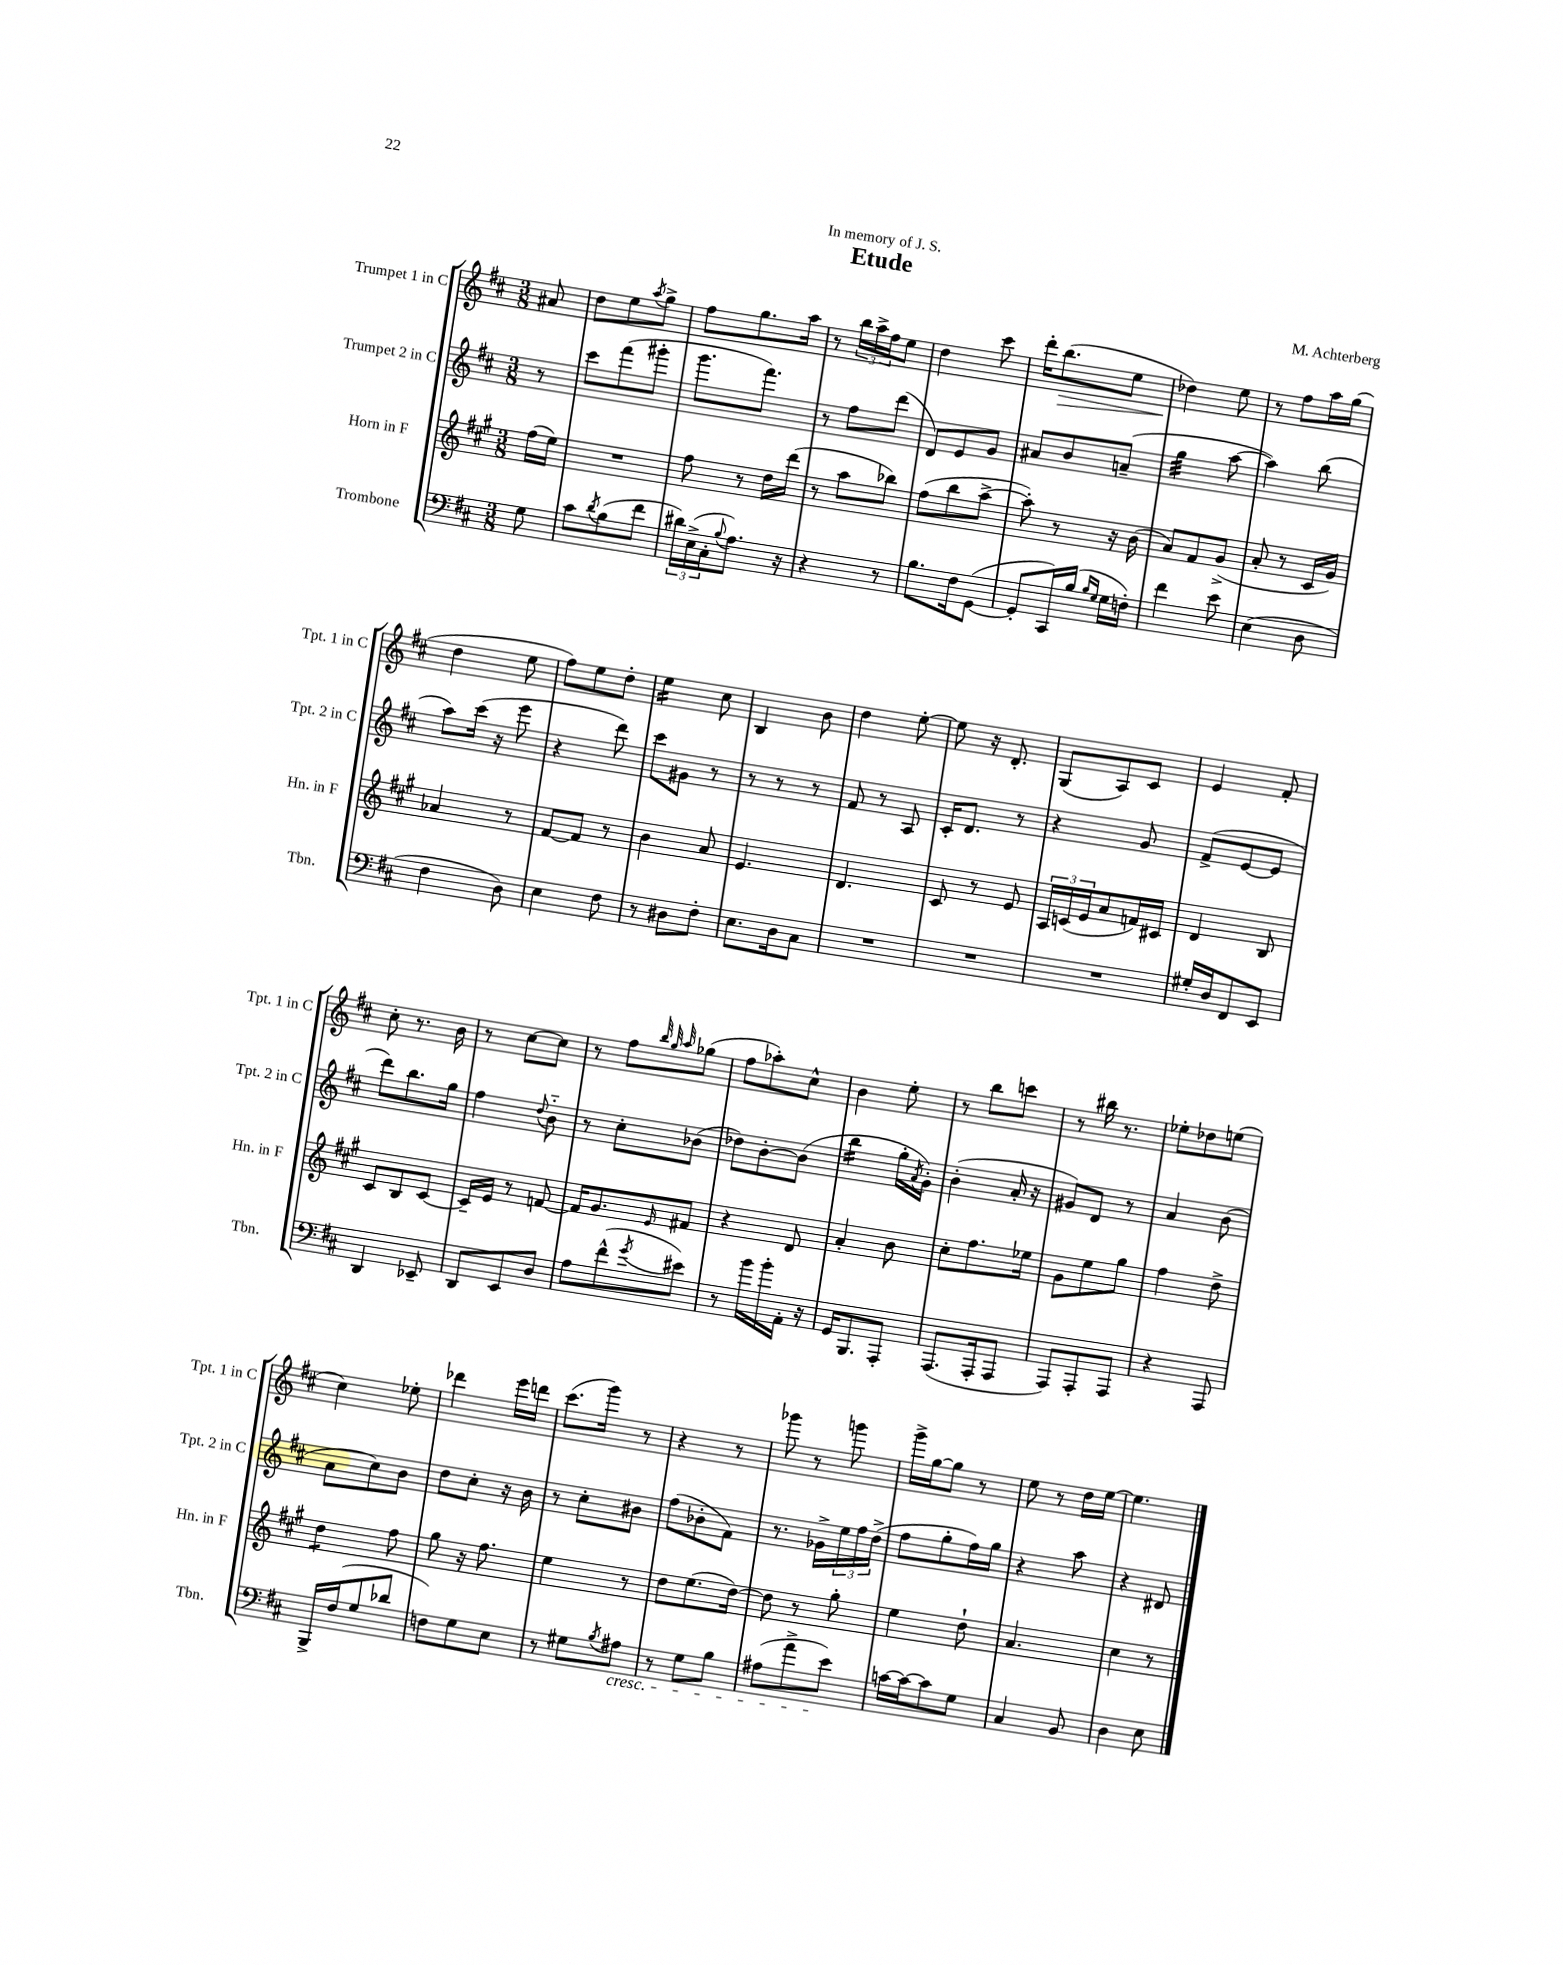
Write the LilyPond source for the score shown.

\header { title = "Etude" composer = "M. Achterberg" dedication = "In memory of J. S." }
<<
\new StaffGroup <<
\new Staff = "s0" \with { instrumentName = "Trumpet 1 in C" shortInstrumentName = "Tpt. 1 in C" } {
    \clef treble \key d \major \numericTimeSignature \time 3/8 \partial 8
    ais'8 |
    d''8 e''8 \acciaccatura { a''8 } g''8-> |
    fis''8 g''8. a''16 |
    r8 \tuplet 3/2 { b''16 a''16-> fis''16 } e''8 |
    d''4 cis'''8 |
    d'''16-. b''8.\>( e''8 |
    des''4\!) e''8 |
    r8 fis''8 a''16 g''16( |
    d''4 e''8 |
    fis''8) e''8 d''8-. |
    e''4:16 cis''8 |
    b4 b'8 |
    d''4 e''8~-. |
    e''8 r16 d'8.-. |
    g8( a8) cis'8 |
    e'4 fis'8-. |
    cis''8-. r8. b'16 |
    r8 cis''8~ cis''8 |
    r8 fis''8 \grace { b''32 g''32 a''32 } ges''8( |
    fis''8 aes''8-.) cis''8-^ |
    b'4 e''8-. |
    r8 b''8 c'''8 |
    r8 bis''16 r8. |
    ees''8-. des''8 e''8( |
    cis''4) ees''8-. |
    des'''4 e'''16 d'''16 |
    cis'''8.( g'''16) r8 |
    r4 r8 |
    ges'''8 r8 g'''8 |
    g'''16-> g''16~ g''8 r8 |
    e''8 r8 d''16 e''16~ |
    e''4. \bar "|." |
}
\new Staff = "s1" \with { instrumentName = "Trumpet 2 in C" shortInstrumentName = "Tpt. 2 in C" } {
    \clef treble \key d \major \numericTimeSignature \time 3/8 \partial 8
    r8 |
    cis'''8 fis'''8( gis'''8-. |
    g'''8. fis'''8.) |
    r8 fis''8 d'''8( |
    d'8) e'8 g'8 |
    ais'8 b'8 a'8--( |
    g''4:32 a''8~ |
    a''4) b''8( |
    a''8) cis'''16( r16 e'''8 |
    r4 d'''8) |
    cis'''8 gis'8 r8 |
    r8 r8 r8 |
    fis'8 r8 a8 |
    cis'16-. d'8. r8 |
    r4 g'8 |
    fis'8->( e'8~ e'8 |
    d'''8) b''8. g''16 |
    fis''4 \appoggiatura { d''8 } b'8-_ |
    r8 cis''8-. bes'8( |
    des''8) b'8~-. b'8( |
    b''4:16 g''16-. \acciaccatura { a'8 } g'16-.) |
    b'4-.( a'16-. r16 |
    gis'8) d'8 r8 |
    a'4 b'8( |
    a'8 cis''8) b'8 |
    d''8 cis''8-. r16 b'16 |
    r8 cis''8-. bis'8 |
    fis''8( bes'8-. fis'8) |
    r8. ges'16-> \tuplet 3/2 { e''16 fis''16 d''16->( } |
    fis''8 g''8-. fis''16) g''16 |
    r4 a''8 |
    r4 dis'8 \bar "|." |
}
\new Staff = "s2" \with { instrumentName = "Horn in F" shortInstrumentName = "Hn. in F" } {
    \clef treble \key a \major \numericTimeSignature \time 3/8 \partial 8
    fis''16( e''16) |
    R4. |
    fis''8 r8 d''16 d'''16( |
    r8 a''8 bes''8) |
    fis''8( b''8 a''8~-> |
    a''8-.) r8 r16 b'16( |
    a'8) fis'8 gis'8->( |
    a'8-. r8 cis'16 gis'16) |
    aes'4 r8 |
    fis'8~ fis'8 r8 |
    b'4 a'8 |
    e'4. |
    d'4. |
    cis'8 r8 e'8 |
    \tuplet 3/2 { a16 c'16( e'16 } a'8 f'16) cis'16 |
    d'4 b8 |
    cis'8 b8 cis'8~ |
    cis'16-- e'16 r8 f'8~ |
    f'16 gis'8. \grace { e'16 } fis'8 |
    r4 d'8 |
    a'4-. b'8 |
    cis''8-. fis''8. ees''16 |
    gis'8 e''8 gis''8 |
    fis''4 d''8-> |
    d''4:8 fis''8 |
    gis''8 r16 fis''8. |
    e''4 r8 |
    d''8 e''8.( d''16~) |
    d''8 r8 gis''8-. |
    e''4 d''8-! |
    a'4. |
    cis''4 r8 \bar "|." |
}
\new Staff = "s3" \with { instrumentName = "Trombone" shortInstrumentName = "Tbn." } {
    \clef bass \key d \major \numericTimeSignature \time 3/8 \partial 8
    g8 |
    cis'8 \acciaccatura { d'8 } b8( fis'8 |
    \tuplet 3/2 { dis'16) e16->( cis16-. } \appoggiatura { b8 } a8.) r16 |
    r4 r8 |
    b8. fis16 g,8~( |
    g,8-. cis,16) b16( \grace { b16 g16 } g16 f16-.) |
    fis'4 e'8 |
    e4( d8 |
    fis4 d8) |
    e4 fis8 |
    r8 dis8 fis8-. |
    e8. d16 cis8 |
    R4. |
    R4. |
    R4. |
    gis16-. d16 fis,8 e,8 |
    d,4 ees,8-- |
    d,8 e,8 d8 |
    a8 fis'8-^( \acciaccatura { g'8 } eis'8) |
    r8 b'16 b'16-. a,16-. r16 |
    g,16 b,,8. a,,8-. |
    a,,8.( a,,16-. a,,8 |
    a,,8) a,,8-. a,,8 |
    r4 a,,8 |
    b,,16-> fis16( g8 des'8 |
    f8) g8 e8 |
    r8 gis8 \acciaccatura { b8 } ais8\cresc |
    r8 g8 b8 |
    ais8( a'8-> e'8\!) |
    c'16~ c'16~ c'8 g8 |
    cis4 b,8 |
    d4 e8 \bar "|." |
}
>>
>>
\layout { \context { \Score \remove "Bar_number_engraver" } }
